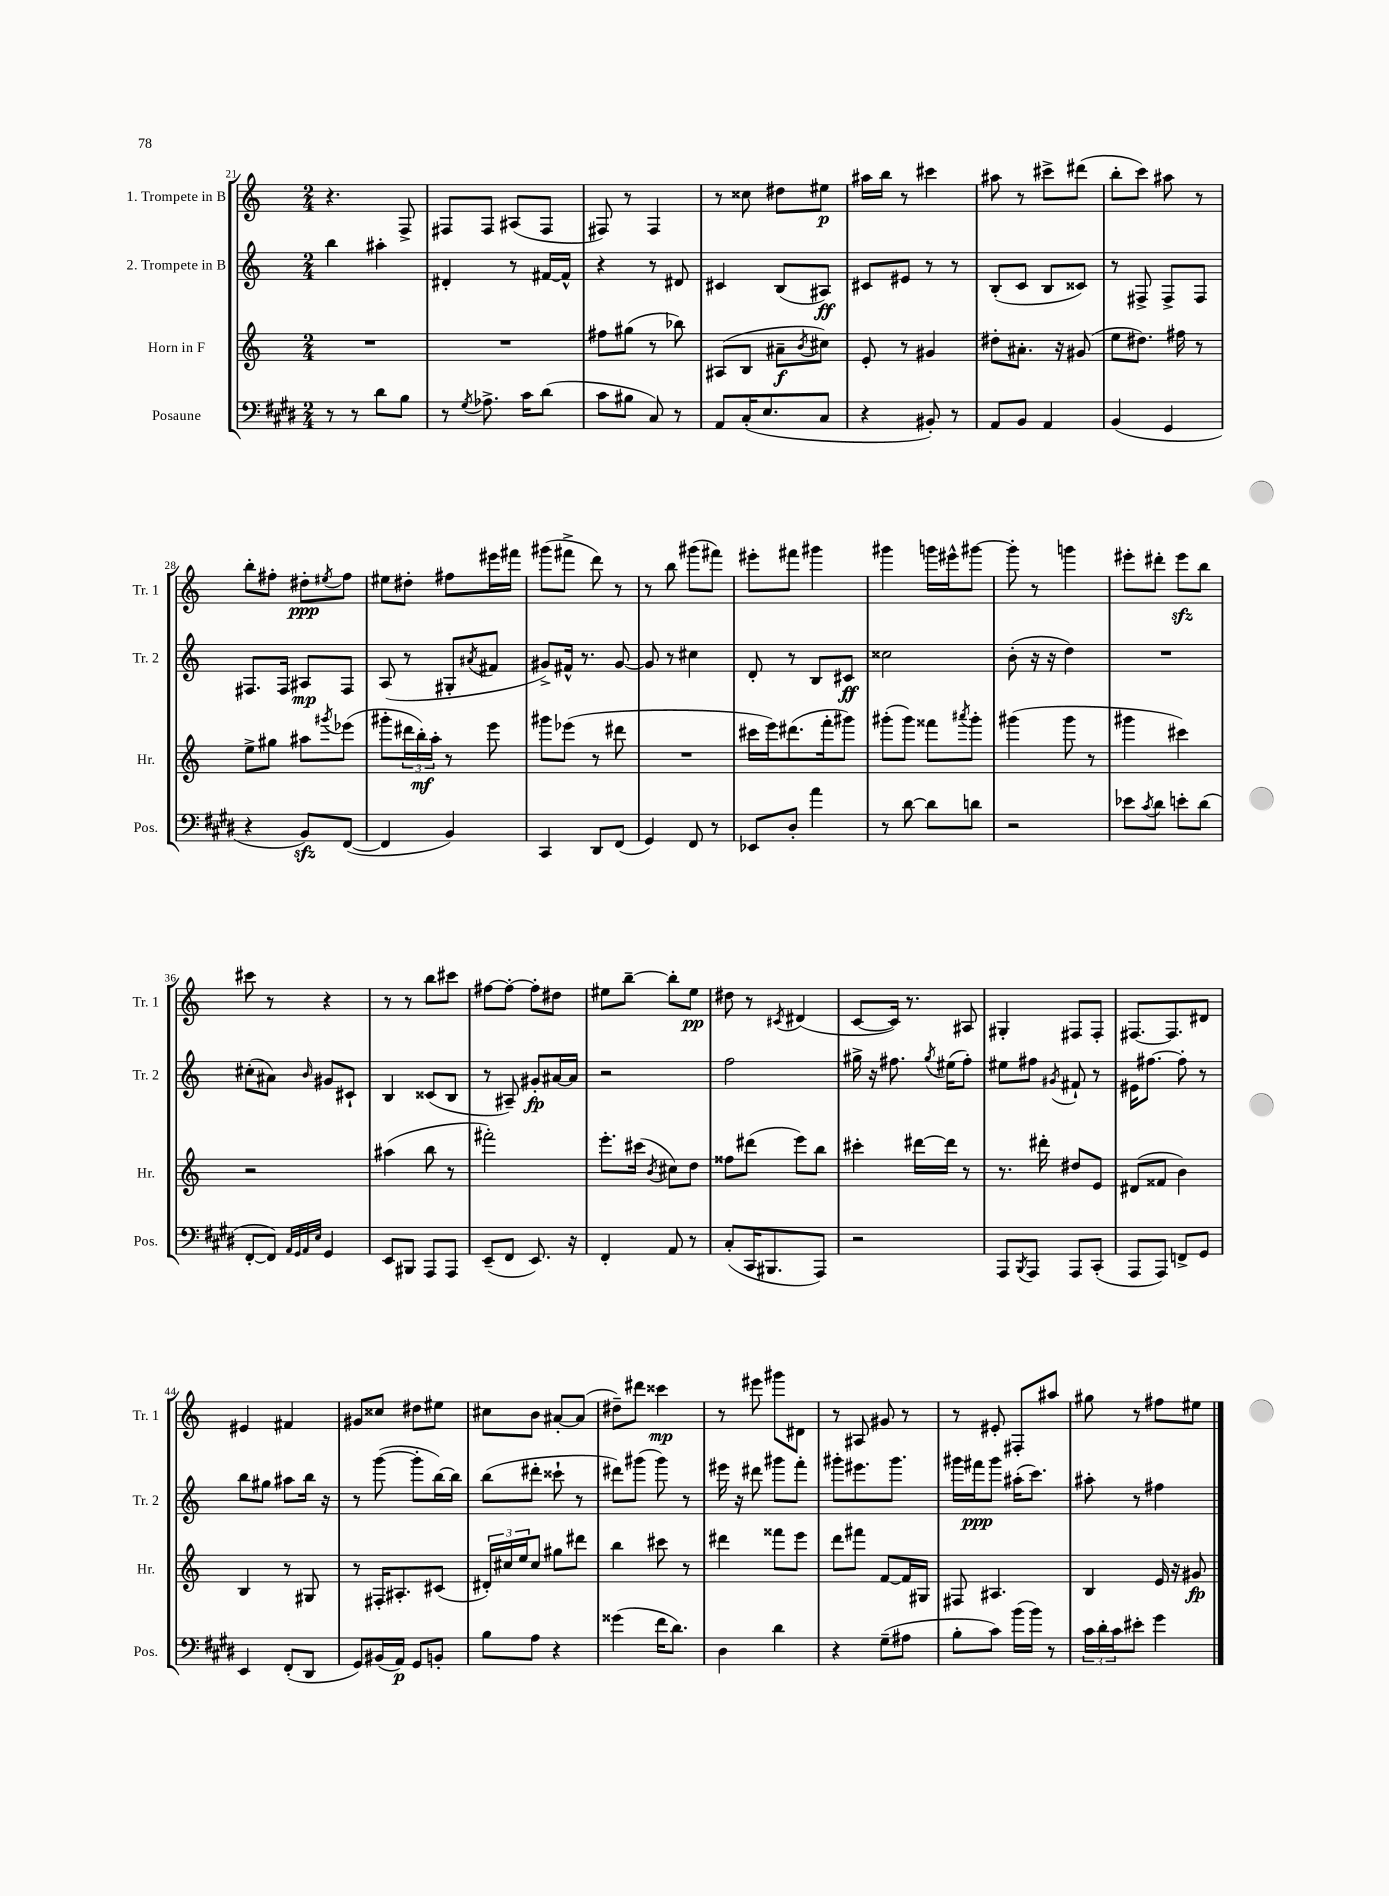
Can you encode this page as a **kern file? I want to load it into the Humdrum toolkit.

**kern	**kern	**kern	**kern
*staff4	*staff3	*staff2	*staff1
*clefF4	*clefG2	*clefG2	*clefG2
*k[f#c#g#d#]	*k[]	*k[]	*k[]
*M2/4	*M2/4	*M2/4	*M2/4
8r	2r	4bb\	4.r
8r	.	.	.
8d#\L	.	4aa#'\	.
8B\J	.	.	8F^/
=	=	=	=
8r	2r	4d#'/	8F#/L
8qG#/	.	.	.
8.A-^\	.	.	8F#/J
.	.	8r	(8A#/L
16c#\LK	.	.	.
(8d#\J	.	[16f#/LL	8F#/J
.	.	16f#^^/]JJ	.
=	=	=	=
8c#\L	8ff#\L	4r	8F#/)
8B#\J	(8gg#\J	.	8r
8C#/)	8r	8r	4F#/
8r	8bb-\)	8d#/	.
=	=	=	=
8AA/L	(8A#/L	4c#/	8r
(16C#'/K	8B/J	.	8cc##\
8.E/	.	.	.
.	8a#~\L	(8B/L	8dd#\L
.	8qb/	.	.
8C#/J	8cc#\J)	8A#/J)	8ee#\J
=	=	=	=
4r	8e'/	8c#/L	16aa#\LL
.	.	.	16bb\JJ
.	8r	8e#/J	8r
8BB#'/)	4g#/	8r	4ccc#\
8r	.	8r	.
=	=	=	=
8AA/L	8dd#'\L	(8B'/L	8aa#\
8BB/J	8.a#'\J	8c/J	8r
4AA/	.	8B/L	8ccc#^\L
.	16r	.	.
.	(8g#/	8c##/J)	(8ddd#\J
=	=	=	=
(4BB/	8ee\L	8r	8bb'\L
.	8.dd#\J)	8F#^/	8ccc\J)
4GG#/	.	8F#^/L	8aa#\
.	16ff#\	.	.
.	8r	8F#/J	8r
=	=	=	=
4r	8ee^\L	8.F#/L	8bb'\L
.	8gg#\J	.	8ff#'\J
.	.	16F#/Jk	.
8BB/L)	8aa#\L	8A#/L	8dd#'\L
.	8qggg#/	.	8qee#/
([8FF#/J	(8eee-\J	8F#/J	8ff#\J
=	=	=	=
4FF#/]	8ggg#'\L	(8A/	8ee#\L
.	24ddd#\L	8r	8dd#'\J
.	24bb'\)	.	.
.	24aa'\JJ	.	.
4BB/)	8r	8G#'/L	8ff#\L
.	.	8qa#/	.
.	8eee\	8f#/J	16eee#\L
.	.	.	16fff#\JJ
=	=	=	=
4CC#/	8ggg#\L	8g#^/L)	(8ggg#\L
.	(8eee-\J	16f#^^/Jk	8fff#^\J
.	.	8.r	.
8DD#/L	8r	.	8ddd\)
(8FF#/J	8ddd#\	[8g#/	8r
=	=	=	=
4GG#/)	2r	8g#/]	8r
.	.	8r	8bb\
8FF#/	.	4cc#\	(8ggg#\L
8r	.	.	8fff#\J)
=	=	=	=
8EE-/L	16ccc#\LL	8d'/	8eee#'\L
.	16eee\J)	.	.
8D#'/J	(8.ddd#\	8r	8fff#\J
4a\	.	8B/L	4ggg#\
.	16fff'\k	.	.
.	8ggg#\J)	8c#/J	.
=	=	=	=
8r	(8ggg#'\L	2cc##\	4ggg#\
[8d#\	8ggg#\J)	.	.
8d#\]L	8fff##\L	.	16ggg\LL
.	.	.	16eee#^^\J
.	8qaaa#/	.	.
8d\J	8ggg#'\J	.	[8ggg#\J
=	=	=	=
2r	(4ggg#\	(8b'\	8ggg#'\]
.	.	16r	8r
.	.	16r	.
.	8ggg#\	4dd\)	4ggg\
.	8r	.	.
=	=	=	=
8e-\L	4ggg#\	2r	8eee#'\L
8qc#/	.	.	.
8d#\J	.	.	8ddd#'\J
8e'\L	4ccc#\)	.	8eee#\L
(8d#\J	.	.	8bb\J
=	=	=	=
[8FF#'/L	2r	(8cc#'\L	8ccc#\
8FF#/]J)	.	8a#\J)	8r
32qqAA/LLL	.	.	.
32qqGG#/	.	.	.
32qqAA/	.	.	.
32qqE/JJJ	.	16qqb/	.
4GG#/	.	8g#/L	4r
.	.	8c#`/J	.
=	=	=	=
8EE/L	(4aa#\	4B/	8r
8BBB#/J	.	.	8r
8AAA/L	8bb\	(8c##/L	8bb\L
8AAA/J	8r	8B/J	8ccc#\J
=	=	=	=
(8EE~/L	2fff#'\)	8r	[8ff#\L
8FF#/J	.	8A#~/)	8ff#'\_J
8.EE/)	.	8g#'/L	8ff#'\]L
.	.	[16a#/L	8dd#\J
16r	.	16a#/]JJ	.
=	=	=	=
4FF#'/	8.eee'\L	2r	8ee#\L
.	.	.	[8bb~\J
.	(16ccc#\Jk	.	.
.	8qb/	.	.
8AA/	8cc#\L)	.	8bb'\]L
8r	8dd\J	.	8ee#\J
=	=	=	=
(8C#'/L	8ff##\L	2ff\	8dd#\
16CC#/K	(8ddd#\J	.	8r
8.BBB#/	.	.	.
.	.	.	8qc#/
.	8eee\L)	.	(4d#/
8AAA/J)	8bb\J	.	.
=	=	=	=
2r	4ccc#'\	16gg#^\	[8c/L
.	.	16r	.
.	.	8.ff#\	16c/]Jk)
.	.	.	8.r
.	[16ddd#\LL	.	.
.	.	8qgg#/	.
.	16ddd#\]JJ	(16ee#\LK	.
.	8r	8ff#'\J)	8A#/
=	=	=	=
8AAA/L	8.r	8ee#\L	4G#'/
8qBBB/	.	.	.
8AAA/J	.	8ff#\J	.
.	16ddd#'\	.	.
.	.	8qg#/	.
8AAA/L	8dd#/L	8f#`/	8F#/L
(8CC#'/J	8e/J	8r	8F#'/J
=	=	=	=
8AAA/L	(8d#/L	16e#\LK	[8.F#/L
.	.	[8.ff#\J	.
8AAA/J)	8f##/J	.	.
.	.	.	8.F#/]
8FF^/L	4b\)	8ff#'\]	.
8GG#/J	.	8r	8d#/J
=	=	=	=
4EE/	4B/	8bb\L	4e#/
.	.	8gg#\J	.
(8FF#'/L	8r	8aa#\L	4f#/
8DD#/J	8G#/	16bb\Jk	.
.	.	16r	.
=	=	=	=
8GG#/L)	8r	8r	8g#/L
(16BB#/L	16F#'/LK	([8ggg\	8cc##/J
16AA/JJ)	8.A#'/	.	.
8GG#/L	.	8ggg'\]L	8dd#\L
8BB'/J	(8c#/J	[16bb\L)	8ee#\J
.	.	16bb\]JJ	.
=	=	=	=
8B\L	24d#'/LL)	(8bb\L	8cc#\L
.	24cc#/	.	.
.	24ee/J	.	.
8A\J	8cc#/J	8ddd#'\J	8b\J
4r	8gg#\L	8ccc##`\	[8a#'/L
.	8ddd#\J	8r	(8a#/]J
=	=	=	=
(4g##\	4bb\	8ddd#\L)	8dd#~\L)
.	.	(8ggg#\J	8ddd#\J
16f#\LK	8ccc#\	8ggg#\)	4ccc##\
8.d#\J)	.	.	.
.	8r	8r	.
=	=	=	=
4D#\	4ddd#\	16eee#\	8r
.	.	16r	.
.	.	8ddd#\	8eee#\
4d#\	8fff##\L	8ggg#\L	8ggg#\L
.	8eee\J	8fff'\J	8d#\J
=	=	=	=
4r	8ddd\L	8ggg#'\L	8r
.	8fff#\J	8.eee#\	8A#/
(8G#~\L	[8f/L	.	8g#/
.	.	8.ggg#\J	.
8A#\J	16f/]L	.	8r
.	16G#/JJ	.	.
=	=	=	=
8B'\L	8F#/	16ggg#\LL	8r
.	.	16fff#\J	.
8c#\J)	4.A#/	8ggg#\J	8e#'/
(16b\LL	.	(16aa#'\LK	8F#'/L
16b\JJ)	.	8.ccc\J)	.
8r	.	.	8aa#/J
=	=	=	=
24c#\LL	4B/	8aa#'\	8gg#\
24d#'\	.	.	.
24c#\J	.	.	.
8e#'\J	.	8r	8r
4g#\	16e/	4ff#\	8ff#\L
.	16r	.	.
.	8g#/	.	8ee#\J
==	==	==	==
*-	*-	*-	*-
